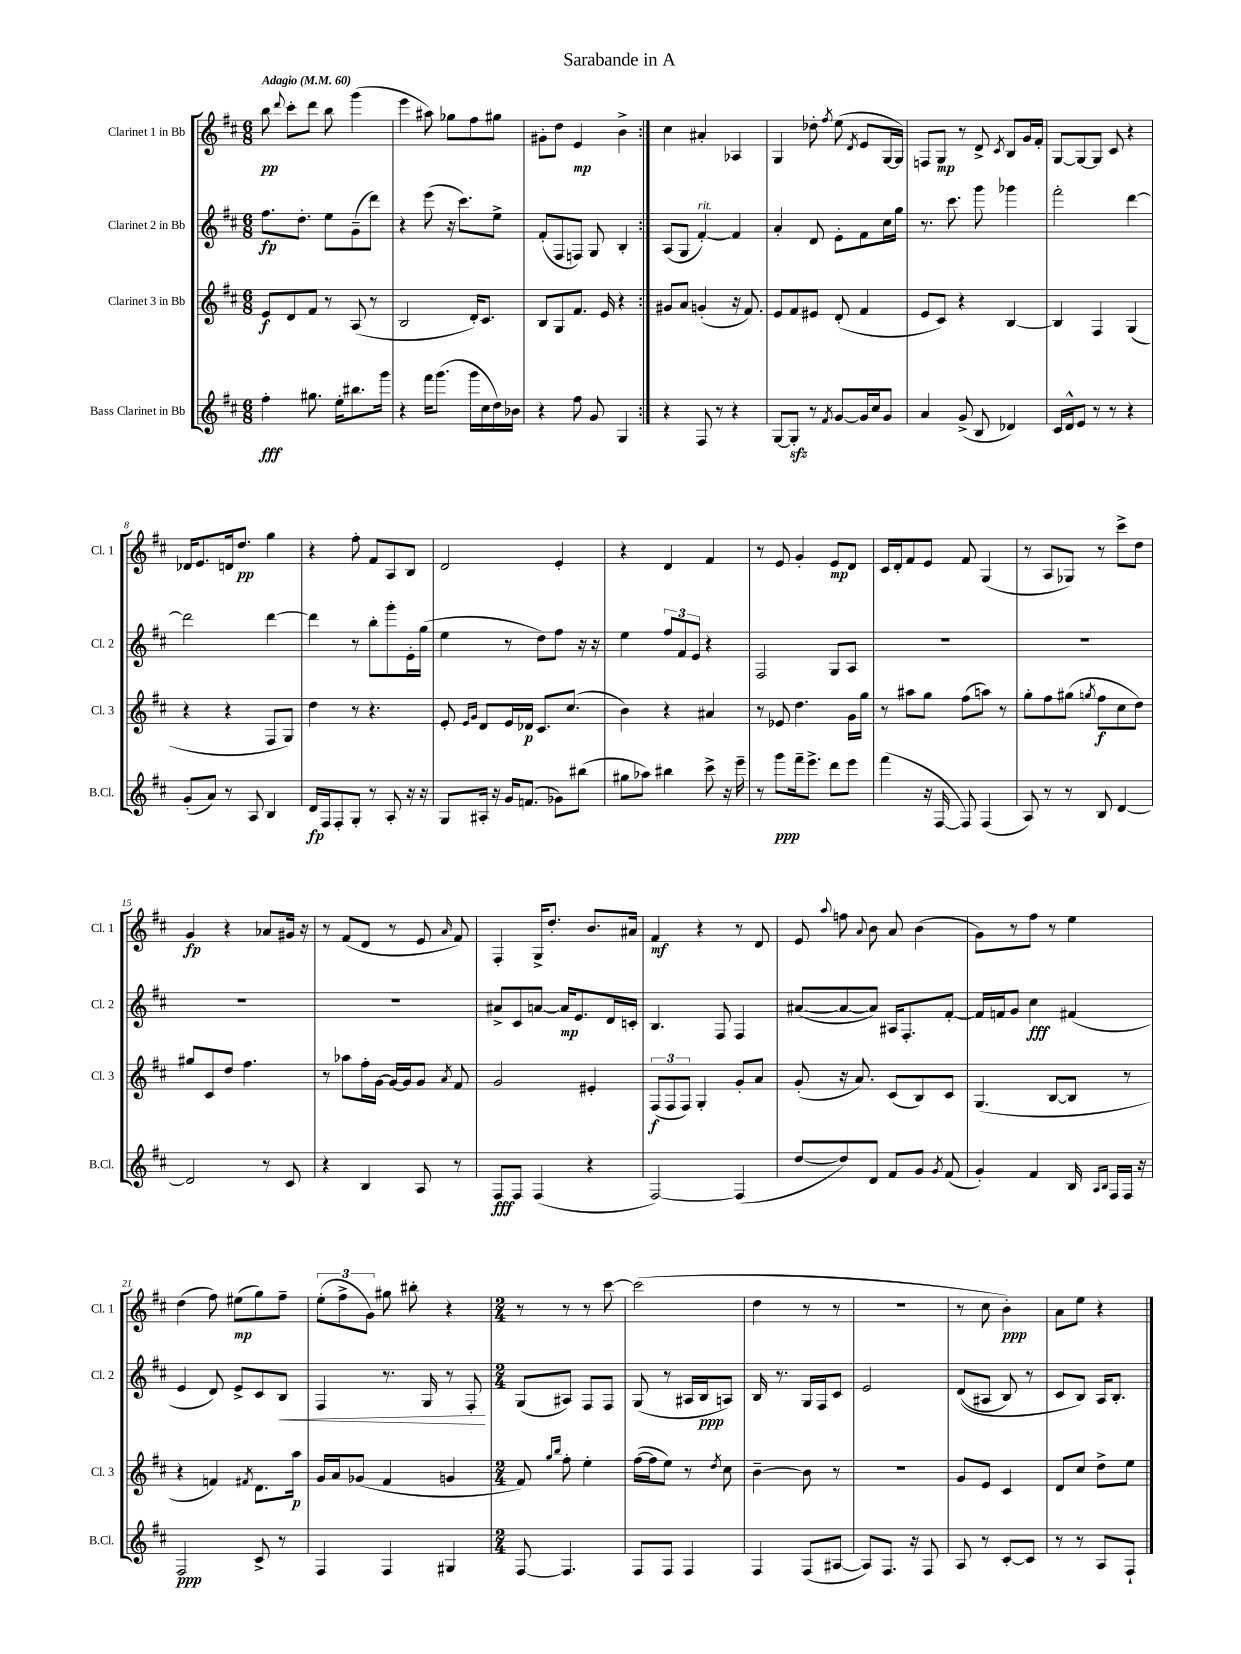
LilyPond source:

\header { title = "Sarabande in A" }
<<
\new StaffGroup <<
\new Staff = "s0" \with { instrumentName = "Clarinet 1 in Bb" shortInstrumentName = "Cl. 1" } {
    \clef treble \key d \major \numericTimeSignature \time 6/8 \tempo "Adagio" 4 = 60
    \autoBeamOff \repeat volta 2 { b''8\pp \appoggiatura { d'''8 } cis'''8[-. d'''8] b''8 g'''4( |
    e'''4 ais''8) ges''8[ fis''8 gis''8] |
    gis'8[-. d''8] e'4\mp b'4-> | }
    cis''4 ais'4-. aes4 |
    g4 des''8-. \acciaccatura { fis''8 } e''8( \acciaccatura { d'8 } e'8[ g16~ g16]) |
    f8[ g8]\mp r8 d'8-> \acciaccatura { cis'8 } b8[ g'16 fis'16]-. |
    g8[~ g8~ g8] cis'8 r4 |
    des'16[ e'8. d'16 d''8.]\pp g''4 |
    r4 fis''8-. fis'8[ a8 b8] |
    d'2 e'4-. |
    r4 d'4 fis'4 |
    r8 e'8 g'4-. e'8[\mp d'8] |
    cis'16[ d'16-. fis'8 e'8] fis'8 g4( |
    r8 a8[ ges8]) r8 cis'''8[-> d''8] |
    g'4\fp r4 aes'8[ gis'16] r16 |
    r8 fis'8[( d'8] r8 e'8 \grace { a'16 } fis'8) |
    fis4-. g16[-> d''8.]-. b'8.[ ais'16] |
    fis'4\mf r4 r8 d'8 |
    e'8 \appoggiatura { a''8 } f''8 \appoggiatura { a'8 } b'8 a'8 b'4( |
    g'8[) r8 fis''8] r8 e''4 |
    d''4( fis''8) eis''8[\mp( g''8) fis''8]-- |
    \tuplet 3/2 { e''8[-.( fis''8-> g'8]) } gis''8 bis''8-. r4 |
    \numericTimeSignature \time 2/4 r8 r8 r8 cis'''8~ |
    cis'''2( |
    d''4 r8 r8 |
    R2 |
    r8 cis''8 b'4-.\ppp) |
    a'8[ e''8] r4 \bar "|." |
}
\new Staff = "s1" \with { instrumentName = "Clarinet 2 in Bb" shortInstrumentName = "Cl. 2" } {
    \clef treble \key d \major \numericTimeSignature \time 6/8
    \autoBeamOff \repeat volta 2 { fis''8.[\fp d''8.]-. e''8[ g'8--( d'''8]) |
    r4 e'''8( r16 cis'''8.[) e''8]-> |
    fis'8[-.( fis8 f8]) g8 b4-. | }
    a8[( g8] fis'4~-.^\markup { \italic "rit." }) fis'4 |
    a'4-. d'8 e'8[-. fis'8 cis''16 g''16] |
    r8. cis'''8. g'''8 ges'''4 |
    fis'''2-. d'''4~ |
    d'''2 d'''4~ |
    d'''4 r8 b''8[-. g'''8-. e'16-. g''16]( |
    e''4 r8 d''8[) fis''8] r16 r16 |
    e''4 \tuplet 3/2 { fis''8[ fis'8 e'8] } r4 |
    fis2 g8[ a8] |
    R2. |
    R2. |
    R2. |
    R2. |
    ais'8[-> cis'8 a'8]~ a'16[\mp e'8. d'16 c'16]-. |
    b4. fis8 fis4 |
    ais'8[~( ais'8~ ais'8]) ais16[ fis8.-. fis'8]~-. |
    fis'16[ f'16 g'8] cis''4\fff fis'4( |
    e'4 d'8) e'8[-> cis'8 b8]\< |
    fis4 r8. g16 r8 fis8-.\! |
    \numericTimeSignature \time 2/4 g8[( ais8]) fis8[ fis8] |
    g8( r8 ais16[ b16\ppp a8]) |
    b16 r8. g16[ fis16 cis'8] |
    e'2 |
    d'8[(\( ais8] b8) r8 |
    cis'8[ b8]\) a16[ b8.]-. \bar "|." |
}
\new Staff = "s2" \with { instrumentName = "Clarinet 3 in Bb" shortInstrumentName = "Cl. 3" } {
    \clef treble \key d \major \numericTimeSignature \time 6/8
    \autoBeamOff \repeat volta 2 { e'8[\f d'8 fis'8] r8 a8( r8 |
    b2 d'16[-.) cis'8.] |
    b8[ g8 fis'8.] e'16 r4 | }
    gis'8[ a'8] g'4-.( r16 fis'8.) |
    e'8[ fis'8 eis'8] d'8-.( fis'4 |
    e'8[ cis'8]) r4 b4~ |
    b4 fis4 g4( |
    r4 r4 fis8[ g8]) |
    d''4 r8 r4. |
    e'8-. \grace { e'16[ g'16] } d'8[ e'16 des'16]\p cis'8.[ cis''8.]( |
    b'4) r4 ais'4 |
    r8 ees'8 d''4. g'16[ g''16] |
    r8 ais''8[ g''8] fis''8[( a''8]) r8 |
    g''8[-. fis''8 gis''8]( \acciaccatura { g''8 } fis''8[\f cis''8 d''8]) |
    gis''8[ cis'8 d''8] fis''4. |
    r8 aes''8[ fis''16-. g'16]~ g'16[~ g'16 g'8] \acciaccatura { a'8 } fis'8 |
    g'2 eis'4-. |
    \tuplet 3/2 { fis8[\f( fis8 fis8]) } g4-. g'8[-. a'8] |
    g'8-.( r16 a'8.) cis'8[( b8) cis'8] |
    g4.( b8[~ b8] r8 |
    r4 f'4) \acciaccatura { fis'8 } d'8.[ a''16]\p |
    g'16[ a'16 ges'8]( fis'4 g'4 |
    \numericTimeSignature \time 2/4 fis'8) \grace { g''16[ b''16] } fis''8-. e''4-. |
    fis''16[~( fis''16 e''8]) r8 \acciaccatura { d''8 } cis''8 |
    b'4~-- b'8 r8 |
    R2 |
    g'8[ e'8] cis'4 |
    d'8[ cis''8] d''8[-> e''8] \bar "|." |
}
\new Staff = "s3" \with { instrumentName = "Bass Clarinet in Bb" shortInstrumentName = "B.Cl." } {
    \clef treble \key d \major \numericTimeSignature \time 6/8
    \autoBeamOff \repeat volta 2 { fis''4-.\fff gis''8. e''16[-. bis''8. g'''16] |
    r4 fis'''16[ g'''8.]( g'''16[ cis''16 d''16) bes'16] |
    r4 fis''8 g'8 g4 | }
    r4 fis8 r8 r4 |
    g8[~ g8]-.\sfz r8 \acciaccatura { fis'8 } g'8[~ g'16 cis''16 g'8] |
    a'4 g'8->( b8 des'4) |
    cis'16[ d'16-^ e'8] r8 r8 r4 |
    g'8[-.( a'8]) r8 a8 b4 |
    d'16[\fp fis16 fis8-. g8]-. r8 a8-. r16 r16 |
    g8[ ais16]-. r16 g'16[ f'8.]( ges'8[) bis''8]( |
    gis''8[ aes''8]) bis''4 cis'''8-> r16 e'''16-- |
    r8 g'''8[\ppp fis'''16-- e'''8.]-> d'''8[ e'''8] |
    fis'''4( r16 fis16~ fis8) fis4( |
    a8) r8 r8 b8 d'4~ |
    d'2 r8 cis'8 |
    r4 b4 a8 r8 |
    fis8[\fff fis8] fis4( r4 |
    fis2~) fis4( |
    d''8[~ d''8) d'8] fis'8[ g'8] \acciaccatura { g'8 } fis'8( |
    g'4-.) fis'4 b16 \grace { a16[ b16] } fis16[ fis16] r16 |
    fis2\ppp cis'8-> r8 |
    fis4 fis4 gis4 |
    \numericTimeSignature \time 2/4 fis8~ fis4. |
    fis8[ fis8] fis4 |
    fis4 fis8[( ais8]~ |
    ais8[) fis8.] r16 fis8 |
    a8 r8 cis'8[~-. cis'8] |
    r8 r8 a8[ fis8]-! \bar "|." |
}
>>
>>
